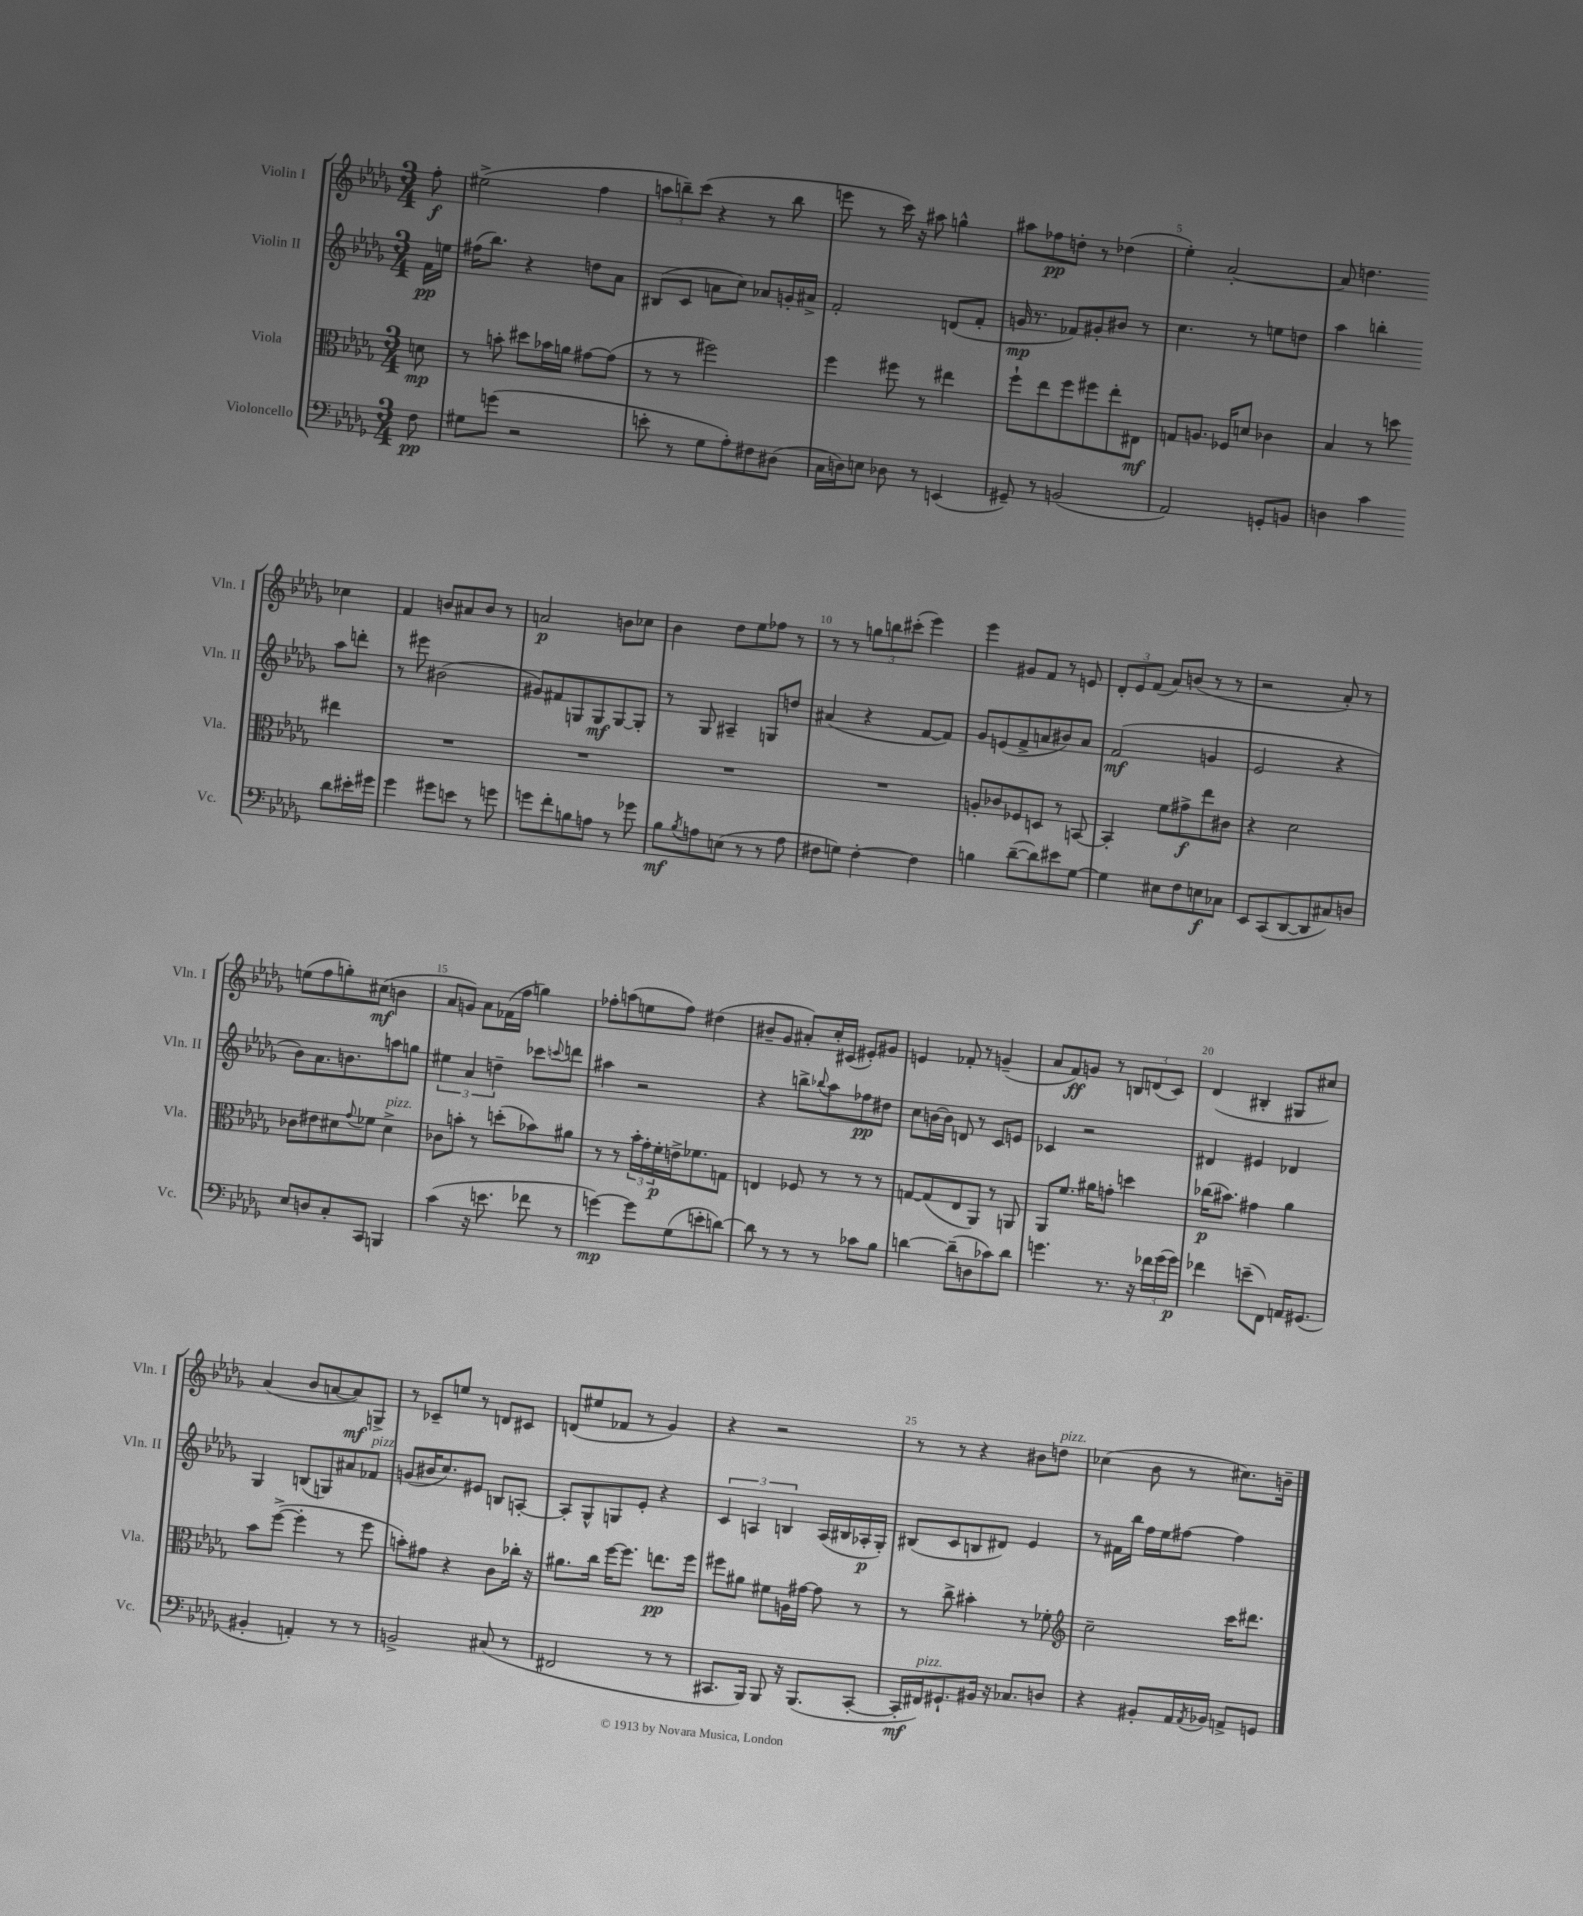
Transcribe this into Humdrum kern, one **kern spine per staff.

**kern	**kern	**kern	**kern
*staff4	*staff3	*staff2	*staff1
*clefF4	*clefC3	*clefG2	*clefG2
*k[b-e-a-d-g-]	*k[b-e-a-d-g-]	*k[b-e-a-d-g-]	*k[b-e-a-d-g-]
*M3/4	*M3/4	*M3/4	*M3/4
8F	8d	16f	8ff'
.	.	16ee	.
=	=	=	=
8G#	8r	(16ff#	(2ee#^
.	.	8.bb-)	.
(8g	8b'	.	.
2r	8dd#	4r	.
.	16b-	.	.
.	16a	.	.
.	[8g#	8dd	4ff
.	(8g#]	8a-	.
=	=	=	=
8e'	8r	(8B#	12aa
.	.	.	12bb~)
8r	8r	8c	.
.	.	.	(12ccc
8G-	2ff#)	8a	4r
8A-')	.	8cc)	.
8F#	.	8a-	8r
(8D#	.	16g'	8bb
.	.	16a#^	.
=	=	=	=
16C	4ff	2f'	8eee
16D)	.	.	.
8E	.	.	8r
8D-	8ff#	.	16ccc)
.	.	.	16r
8r	8r	.	8aa#
(4EE	4ee#	(8d	4gg^^
.	.	8f'	.
=	=	=	=
8GG#~)	8ff`	16g	8aa#
.	.	8.r	.
8r	8ee-	.	8ff-
(2BB	8ff	8f-)	8dd'
.	8ff#	8g#'	8r
.	8ee-'	8b#	(4dd-
.	8E#	8r	.
=	=	=	=
2AA-)	8G	4.cc	4ee-')
.	8.A	.	.
.	.	.	[2a-'
.	16F-	.	.
.	8d	8r	.
8GG'	4c-	8ee	.
8BB	.	8dd	.
=	=	=	=
4D	4B-	4aa-	8a-]
.	.	.	4.dd
4c	8r	4bb'	.
.	8dd	.	.
8d-	4ee#	8aa-	4cc-
16e#'	.	8ddd'	.
16g#	.	.	.
=	=	=	=
4g-	2.r	8r	4f
.	.	8eee#	.
8g#	.	(2b#	8b
8e	.	.	8a#
8r	.	.	8b
8g	.	.	8r
=	=	=	=
8g	2.r	8g#)	2a
8f'	.	8f#	.
8B	.	8G	.
8A	.	8G	.
8r	.	[8G	8b
8g-	.	8G']	8cc-
=	=	=	=
8B-	2.r	8r	4b-
8qB-	.	.	.
8A	.	8G-	.
(8E	.	4A#~	8dd-
8r	.	.	8ee-
8r	.	8G	8ff-
8A	.	8dd	8r
=	=	=	=
8F#	2.r	(4a#	8r
8G)	.	.	8r
[4F#'	.	4r	12gg
.	.	.	12bb
.	.	.	(12ccc#'
4F#]	.	[8f	4eee-)
.	.	8f])	.
=	=	=	=
4B	8A'	8g-	4eee-
.	8c-	(8e	.
([8d-~	8F-	8f^	8g#
8d-])	8D	8a	8f
8e#	8r	8b#)	8r
[8G-	[8BB	8a	8e
=	=	=	=
4G-]	4BB']	(2f	12d-'
.	.	.	12e-
.	.	.	(12f
8E#	8f	.	8a-)
8F	8g#^	.	(8b
8E	8ee-	4g	8r
8C-	8c#	.	8r
=	=	=	=
8EE-	4r	2e-	2r
(8CC	.	.	.
[8DD-	2d-	.	.
8DD-]	.	.	.
8C#)	.	4r	8a-')
8D	.	.	8r
=	=	=	=
8E-	8c-	8b-)	(8ee
8D	8e#	8.a-	8ff
8C'	8d#	.	8gg')
.	.	8.b	.
.	8qqg-	.	.
8CC	8f-	.	(8cc#
4BBB	4d#^	8aa	4b
.	.	8gg	.
=	=	=	=
(4c	8c-	6ee#	8a-
.	8b'	.	8g)
.	.	6a-	.
16r	8r	.	8a-
8.e	.	.	.
.	.	6dd~	.
.	(8dd'	.	(16f-
.	.	.	16ff
8f-	8b-)	8ccc-	4gg)
.	.	8qqccc	.
8r	8a#	8ddd	.
=	=	=	=
[4g)	8r	4aa#	8ff-'
.	8r	.	(8aa
8g]	24b-'	2r	8ee
.	24g-'	.	.
.	24f'	.	.
(8G-	16e^	.	8ff-)
.	8.f-	.	.
8e'	.	.	(4dd#
[8d)	8G	.	.
=	=	=	=
8d]	4E	4r	8b#~
8r	.	.	8g-
8r	8F-	8bb^	8a#')
.	.	8qqbb-	.
8r	8r	8aa-	16cc'
.	.	.	(16c#
8c-	8r	8ff-	8e#')
8B-	8r	8dd#	8g#
=	=	=	=
[4d	[8G	8cc	4e
.	(8G]	[16b	.
.	.	16b]	.
(8d~]	8E-	8d	8f-'
8D	8AA-)	8r	8r
8c-)	8r	8c	(4g~
8d	8AA	8e	.
=	=	=	=
4.g	8AA-	4c-	8a-
.	8.f	.	8f)
.	.	2r	8g
.	16a#	.	.
8.r	8g'	.	8r
.	4dd	.	12B
16r	.	.	.
.	.	.	(12d
24f-	.	.	.
(24g	.	.	12c)
24g)	.	.	.
=	=	=	=
4f-	(16cc-	4d#	(4d-
.	8.b#)	.	.
(8e~	4g#	4e#	4B#'
8FF)	.	.	.
16AA	4a-	4d-	8G#
(8.GG#	.	.	.
.	.	.	8cc#)
=	=	=	=
4BB#'	8b-	4G-	(4a-
.	([8ff^	.	.
4AA')	4ff']	(8B	8b-
.	.	8G)	[8a
8r	8r	8a#	8a])
8r	8ff	8f-	8G^
=	=	=	=
2BB^	8b')	(8g	8r
.	8g#	16b#	8c-~
.	.	8.cc)	.
.	4r	.	8ee
.	.	8e#	8r
(8C#	8c	8B	8d
8r	16cc-'	[8A'	8c#
.	16r	.	.
=	=	=	=
2FF#	8.a#	8A']	(8d
.	.	8G-^^	8ee#
.	16cc	.	.
.	[16ff	8G	8f-
.	8.ff]	.	.
.	.	8e-'	8r
8r	8.ee	4r	4g-)
8r	.	.	.
.	16ff	.	.
=	=	=	=
8.CC#	8ff#	6c	4r
.	8a#	.	.
.	.	6A	.
16BBB-)	.	.	.
8BBB-	8f#	.	2r
.	.	6B	.
16r	16A	.	.
(8.BBB-	[16g#	.	.
.	8g#]	(16A	.
.	.	16B#	.
[8CC#'	8r	16A-'	.
.	.	16G-')	.
=	=	=	=
16CC#']	8r	(8B#	8r
16FF#)	.	.	.
8.GG#`	8cc^	8c	8r
.	4b#'	8B	4r
16BB#	.	.	.
16r	.	8d#)	.
8.C-	.	.	.
.	8r	4e-	8b#
8D	8f-'	.	8dd
=	=	=	=
*	*clefG2	*	*
4r	2cc~	8r	(4cc-
.	.	16f#	.
.	.	16bb-	.
8BB#'	.	16ff	8b-
.	.	16ee-	.
16AA-	.	[8ff#	8r
8qAA-	.	.	.
16BB-	.	.	.
8AA^	16ccc	4ff#]	8.cc#)
.	8.ddd#	.	.
8GG	.	.	.
.	.	.	16b~
==	==	==	==
*-	*-	*-	*-
